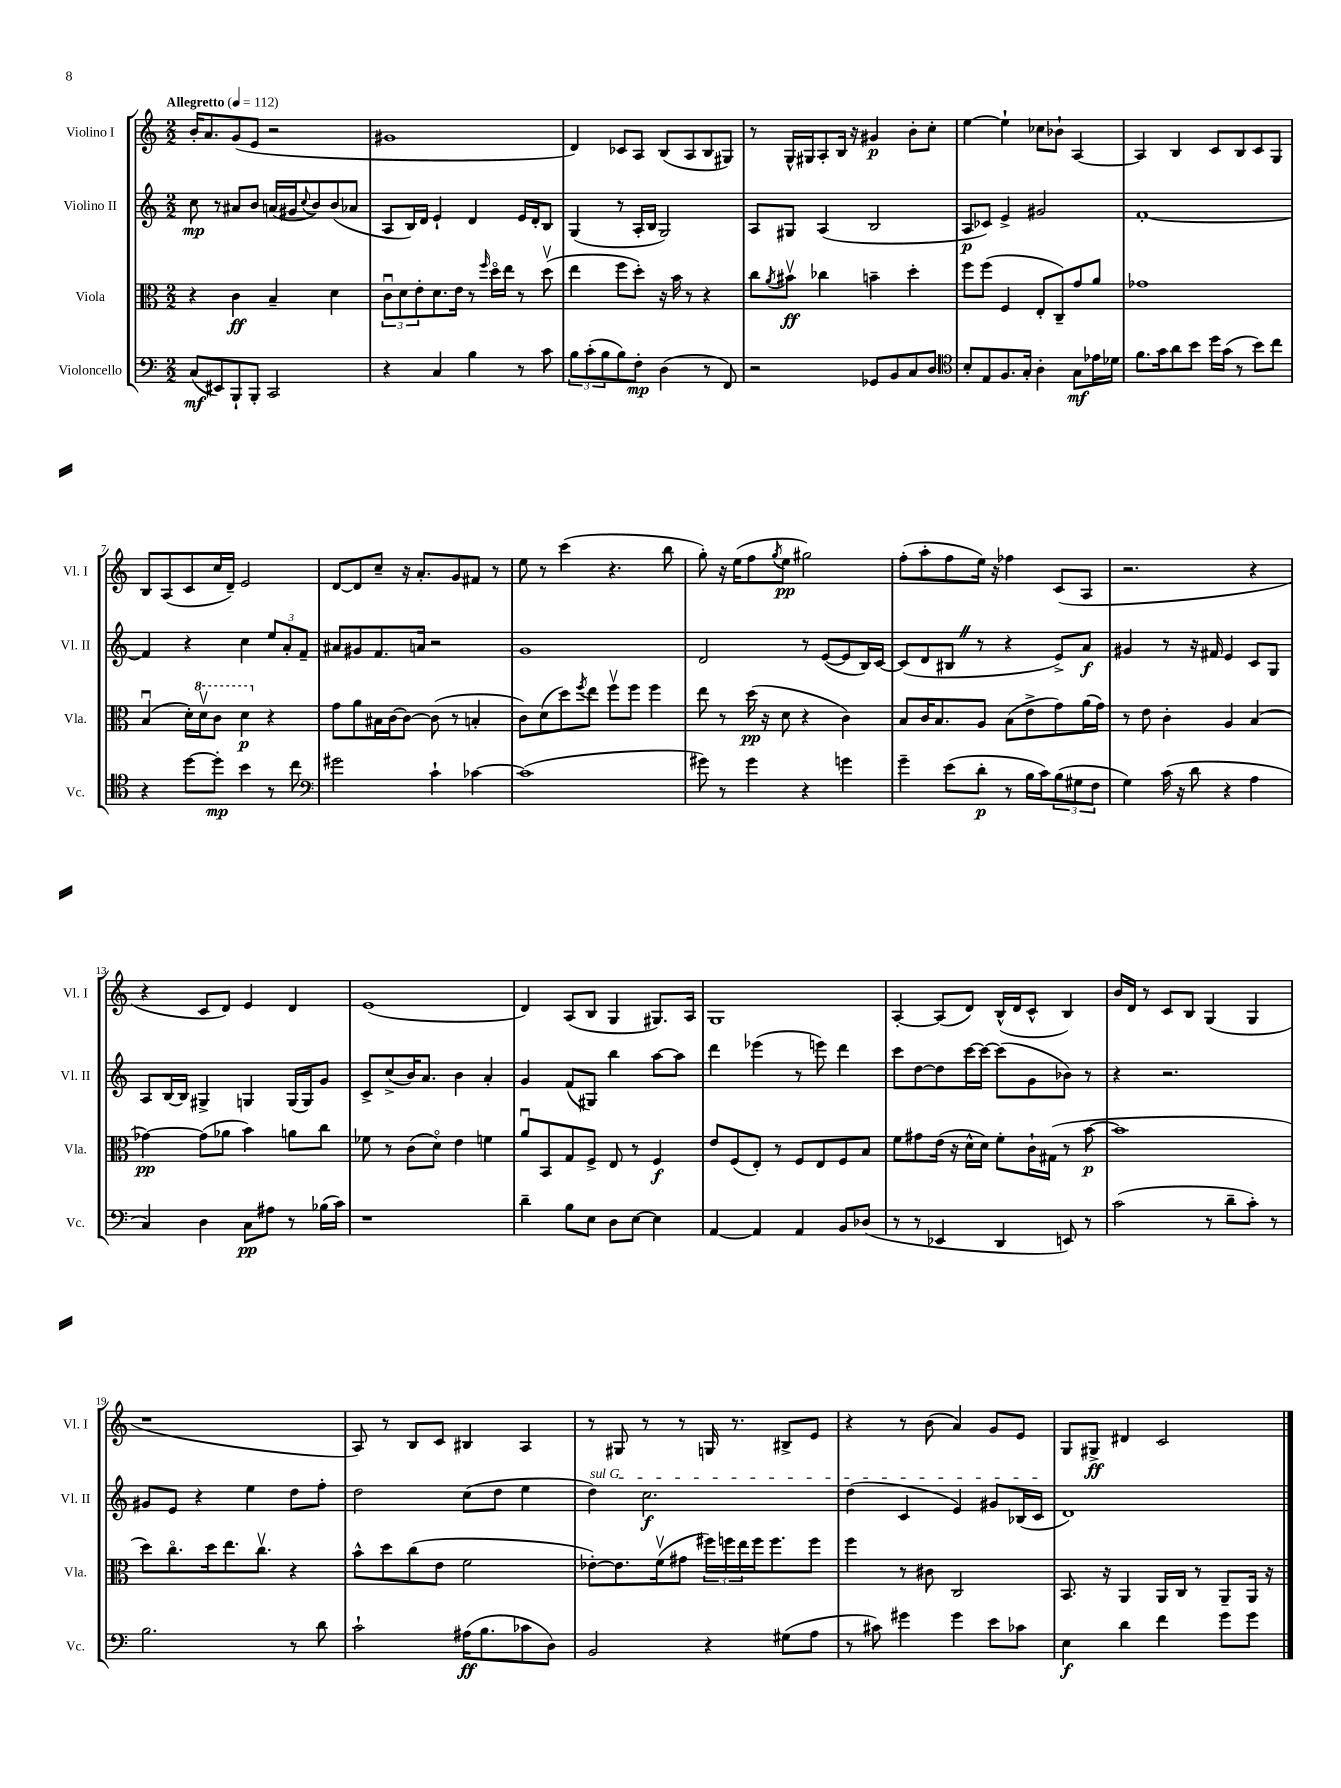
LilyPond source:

<<
\new StaffGroup <<
\new Staff = "s0" \with { instrumentName = "Violino I" shortInstrumentName = "Vl. I" } {
    \clef treble \key c \major \numericTimeSignature \time 2/2 \tempo "Allegretto" 4 = 112
    b'16-. a'8. g'8( e'8 r2 |
    gis'1 |
    d'4) ces'8 a8 b8( a8 b8 gis8) |
    r8 g16-^ gis16 a8-. b16 r16 gis'4\p b'8-. c''8-. |
    e''4~ e''4-! ces''8 bes'8-! a4~ |
    a4 b4 c'8 b8 c'8 g8 |
    b8 a8( c'8 c''16 d'16--) e'2 |
    d'8~ d'8 c''8-- r16 a'8.-. g'8 fis'8 r8 |
    e''8 r8 c'''4( r4. b''8 |
    g''8-.) r16 e''16( f''8 \acciaccatura { g''8 } e''8\pp gis''2) |
    f''8-.( a''8-. f''8 e''16) r16 fes''4 c'8( a8 |
    r2. r4 |
    r4 c'8 d'8) e'4 d'4 |
    e'1( |
    d'4) a8( b8 g4 gis8.) a16 |
    g1 |
    a4~-. a8( d'8) b16-^( d'16 c'8-^ b4) |
    b'16 d'16 r8 c'8 b8 g4( g4 |
    r1 |
    a8) r8 b8 c'8 bis4 a4 |
    r8 gis8 r8 r8 g16 r8. bis8-> e'8 |
    r4 r8 b'8( a'4) g'8 e'8 |
    g8 gis8->\ff dis'4 c'2 \bar "|." |
}
\new Staff = "s1" \with { instrumentName = "Violino II" shortInstrumentName = "Vl. II" } {
    \clef treble \key c \major \numericTimeSignature \time 2/2
    c''8\mp r8 ais'8 b'8 a'16( gis'16 \appoggiatura { c''8 } b'8) b'8( aes'8 |
    a8 b16) d'16 e'4-! d'4 e'16 d'16-. b8 |
    g4( r8 a16-. b16 g2) |
    a8 gis8 a4( b2 |
    a8\p ces'8) e'4-> gis'2 |
    f'1~-. |
    f'4 r4 c''4 \tuplet 3/2 { e''8 a'8-. f'8-- } |
    ais'8 gis'8 f'8. a'16 r2 |
    g'1 |
    d'2 r8 e'8~( e'8 b16) c'16~ |
    c'8( d'8 bis8 \once \override BreathingSign.text = \markup { \musicglyph "scripts.caesura.straight" } \breathe r8 r4 e'8->) a'8\f |
    gis'4 r8 r16 fis'16 e'4 c'8 g8 |
    a8 b16~ b16 gis4-> g4 g16( g16) g'8 |
    c'8-> c''8->( b'16) a'8. b'4 a'4-. |
    g'4 f'8( gis8) b''4 a''8~ a''8 |
    d'''4 ees'''4( r8 e'''8) d'''4 |
    c'''8 d''8~ d''8 c'''16~ c'''16~ c'''8( g'8 bes'8) r8 |
    r4 r2. |
    gis'8 e'8 r4 e''4 d''8 f''8-. |
    d''2 c''8( d''8 e''4 |
    \once \override TextSpanner.bound-details.left.text = \markup { \italic "sul G" } d''4\startTextSpan) c''2.\f |
    d''4( c'4 e'4) gis'8 bes16( c'16\stopTextSpan |
    d'1) \bar "|." |
}
\new Staff = "s2" \with { instrumentName = "Viola" shortInstrumentName = "Vla." } {
    \clef alto \key c \major \numericTimeSignature \time 2/2
    r4 c'4\ff b4-- d'4 |
    \tuplet 3/2 { c'8\downbow d'8 e'8-. } d'8. e'16 r8 \grace { f''16 } d''16\flageolet e''16 r8 d''8\upbow( |
    e''4 f''8 d''8-.) r16 b'16 r8 r4 |
    c''8 \acciaccatura { a'8 } bis'8\upbow\ff ces''4 b'4-- d''4-. |
    f''8 f''8( f4 e8-. c8--) g'8 a'8 |
    ges'1 |
    b4\downbow( d'16-.) \ottava #1 d''16\upbow c''8 d''4\p \ottava #0 r4 |
    g'8 a'8 bis16 c'16~ c'8~ c'8( r8 b4-. |
    c'8) d'8( d''8) \acciaccatura { f''8 } e''8 f''8\upbow f''8 f''4 |
    e''8 r8 d''16\pp( r16 d'8 r4 c'4) |
    b8 c'16 b8. a8 b8( e'8-> g'8) a'16( g'16) |
    r8 e'8 c'4-. a4 b4( |
    ges'4~\pp) ges'8( aes'8 b'4) a'8 c''8 |
    fes'8 r8 c'8( d'8\flageolet) e'4 f'4 |
    a'8\downbow b,8 g8 f8-> e8 r8 f4\f |
    e'8 f8( e8-.) r8 f8 e8 f8 b8 |
    f'8 gis'8 e'16( r16 d'16-^ d'16) f'8-. c'16-! gis16( r8 b'8~\p |
    b'1 |
    d''8) c''8.\flageolet d''16 e''8. c''8.\upbow r4 |
    b'8-^ d''8 c''8( e'8 f'2 |
    ees'8~-.) ees'8. f'16\upbow( gis'8 \tuplet 3/2 { fis''16) f''16 e''16 } f''16 f''8. f''8 |
    f''4 r8 cis'8 c2 |
    b,8. r16 a,4 a,16 c16 r8 a,8-- a,16 r16 \bar "|." |
}
\new Staff = "s3" \with { instrumentName = "Violoncello" shortInstrumentName = "Vc." } {
    \clef bass \key c \major \numericTimeSignature \time 2/2
    c8\mf( eis,8) b,,8-! b,,8-. c,2 |
    r4 c4 b4 r8 c'8 |
    \tuplet 3/2 { b8 c'8-.( b8 } b8) f8-.\mp d4( r8 f,8) |
    r2 ges,8 b,8 c8 d8 |
    \clef tenor b8-. e8 f8. g16-. a4-. g8\mf ees'16 des'16 |
    f'8. g'16 a'8 b'8 d''16 g'16( r8 b'8) c''8 |
    r4 d''8~ d''8-.\mp b'4 r8 c''8 |
    \clef bass gis'2 c'4-! ces'4~ |
    ces'1( |
    gis'8) r8 gis'4 r4 g'4 |
    g'4-- e'8( d'8-.\p r8 b16 c'16) \tuplet 3/2 { b8( gis8 f8 } |
    g4) c'16( r16 d'8 r4 a4 |
    c4) d4 c8\pp ais8 r8 bes16( c'16) |
    r1 |
    d'4-- b8 e8 d8 e8~ e4 |
    a,4~ a,4 a,4 b,8 des8( |
    r8 r8 ees,4 d,4 e,8) r8 |
    c'2( r8 d'8-- c'8-.) r8 |
    b2. r8 d'8 |
    c'2-! ais16\ff( b8. ces'8 d8) |
    b,2 r4 gis8( a8 |
    r8 cis'8) gis'4 gis'4 e'8 ces'8 |
    e4\f d'4 f'4 g'8 g'8 \bar "|." |
}
>>
>>
